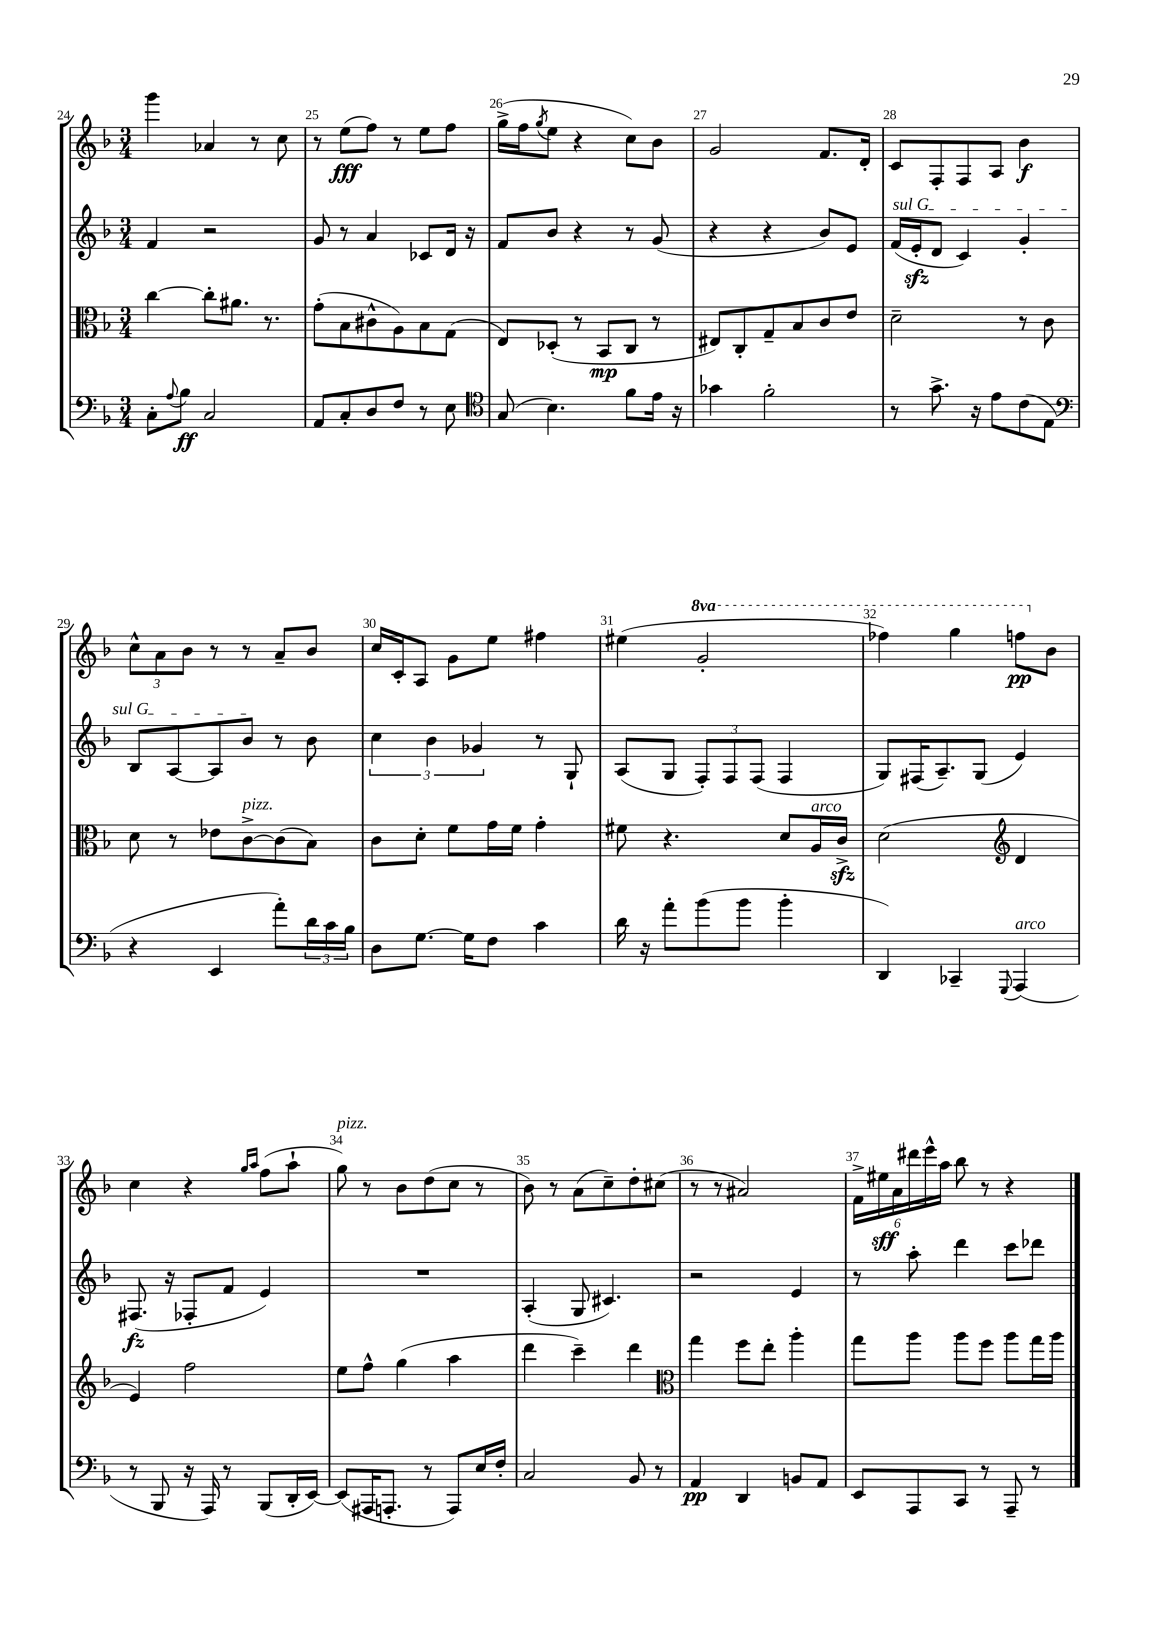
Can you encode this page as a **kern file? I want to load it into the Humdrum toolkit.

**kern	**kern	**kern	**kern
*staff4	*staff3	*staff2	*staff1
*clefF4	*clefC3	*clefG2	*clefG2
*k[b-]	*k[b-]	*k[b-]	*k[b-]
*M3/4	*M3/4	*M3/4	*M3/4
8C'	[4cc	4f	4ggg
8qqA	.	.	.
8B-	.	.	.
2C	8cc']	2r	4a-
.	8.a#	.	.
.	.	.	8r
.	8.r	.	.
.	.	.	8cc
=	=	=	=
8AA	(8g'	8g	8r
8C'	8B-	8r	(8ee
8D	8c#^^	4a	8ff)
8F	8A)	.	8r
8r	8B-	8c-	8ee
8E	(8G	16d	8ff
.	.	16r	.
=	=	=	=
*clefC4	*	*	*
(8G	8E)	8f	(16gg^
.	.	.	16ff
.	.	.	8qgg
4.B-)	(8D-'	8b-	8ee
.	8r	4r	4r
.	8BB-	.	.
8f	8C	8r	8cc)
16e	8r	(8g	8b-
16r	.	.	.
=	=	=	=
4g-	8E#)	4r	2g
.	8C'	.	.
2f'	8G~	4r	.
.	8B-	.	.
.	8c	8b-)	8.f
.	8e	8e	.
.	.	.	16d'
=	=	=	=
8r	2d~	(16f	8c
.	.	16e'	.
8.g^	.	8d	8F'
.	.	4c)	8F
16r	.	.	.
8e	.	.	8A
(8c	8r	4g'	4b-
8E	8c	.	.
=	=	=	=
*clefF4	*	*	*
4r	8d	8B-	12cc^^
.	.	.	12a
.	8r	[8A	.
.	.	.	12b-
4EE	8e-	8A]	8r
.	[8c^	8b-	8r
8a')	(8c]	8r	8a~
24d	8B-)	8b-	8b-
24c	.	.	.
24B-	.	.	.
=	=	=	=
8D	8c	6cc	16cc
.	.	.	16c'
[8.G	8d'	.	8A
.	.	6b-	.
.	8f	.	8g
16G]	.	.	.
.	.	6g-	.
8F	16g	.	8ee
.	16f	.	.
4c	4g'	8r	4ff#
.	.	8G`	.
=	=	=	=
16d	8f#	(8A	(4ee#
16r	.	.	.
8a'	4.r	8G	.
(8b-	.	12F')	2gg'
.	.	12F	.
8b-	.	.	.
.	.	(12F	.
4b-'	8d	4F	.
.	16A	.	.
.	16c^	.	.
=	=	=	=
4DD)	(2d	8G)	4fff-)
.	.	(16F#	.
.	.	8.A~)	.
4CC-~	.	.	4ggg
.	.	(8G	.
*	*clefG2	*	*
8qqGGG	.	.	.
(4AAA	4d	4e)	8fff
.	.	.	8b-
=	=	=	=
8r	4e)	(8.F#	4cc
8BBB-	.	.	.
.	.	16r	.
16r	2ff	8F-'	4r
16AAA)	.	.	.
8r	.	8f	.
.	.	.	16qqgg
.	.	.	16qqaa
(8BBB-	.	4e)	(8ff
16DD'	.	.	8aa`
[16EE)	.	.	.
=	=	=	=
(8EE]	8ee	2.r	8gg)
16AAA#	8ff^^	.	8r
8.AAA'	.	.	.
.	(4gg	.	8b-
8r	.	.	(8dd
8AAA)	4aa	.	8cc
16E	.	.	8r
16F'	.	.	.
=	=	=	=
2C	4ddd	(4A'	8b-)
.	.	.	8r
.	4ccc~)	8G	(8a
.	.	4.c#)	8cc~)
8BB-	4ddd	.	8dd'
8r	.	.	(8cc#
=	=	=	=
*	*clefC3	*	*
4AA	4gg	2r	8r
.	.	.	8r
4DD	8ff	.	2a#)
.	8ee'	.	.
8BB	4aa'	4e	.
8AA	.	.	.
=	=	=	=
8EE	8gg	8r	24f^
.	.	.	24ee#
.	.	.	24a
8AAA	8aa	8aa'	24ddd#
.	.	.	24eee^^
.	.	.	24aa
8CC	8aa	4ddd	8bb-
8r	8ff	.	8r
8AAA~	8aa	8ccc	4r
8r	16gg	8ddd-	.
.	16aa	.	.
==	==	==	==
*-	*-	*-	*-
